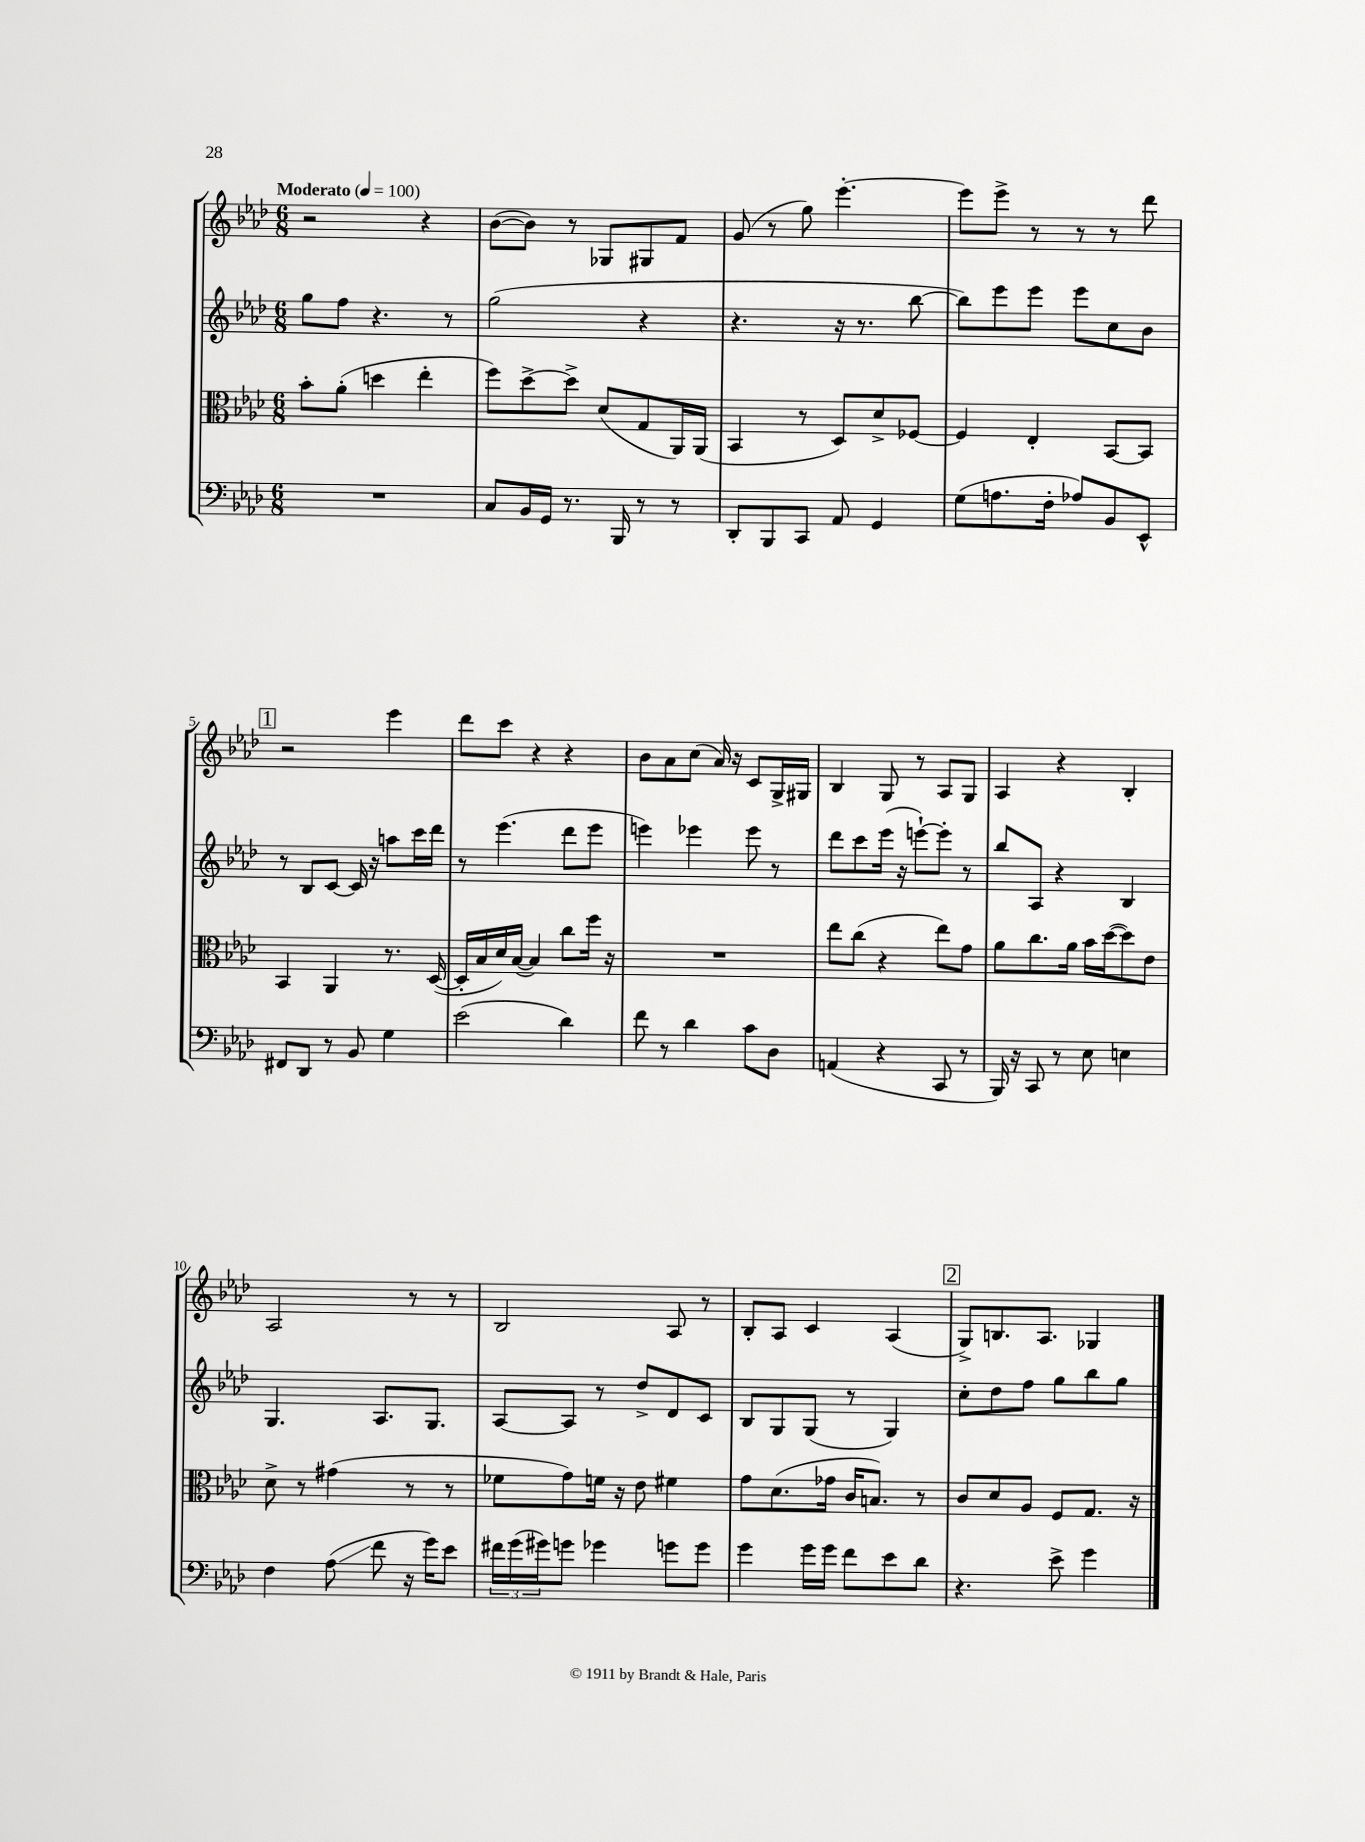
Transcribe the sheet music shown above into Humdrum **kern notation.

**kern	**kern	**kern	**kern
*staff4	*staff3	*staff2	*staff1
*clefF4	*clefC3	*clefG2	*clefG2
*k[b-e-a-d-]	*k[b-e-a-d-]	*k[b-e-a-d-]	*k[b-e-a-d-]
*M6/8	*M6/8	*M6/8	*M6/8
*MM100	*MM100	*MM100	*MM100
2.r	8b-'	8gg	2r
.	(8a-'	8ff	.
.	4dd	4.r	.
.	4ee-'	.	4r
.	.	8r	.
=	=	=	=
8C	8ff)	(2gg	([8b-
16BB-	[8dd-^	.	8b-])
16GG	.	.	.
8.r	8dd-^]	.	8r
.	(8d-	.	8G-
16BBB-	.	.	.
8r	8G	4r	8G#
8r	16AA-)	.	8f
.	(16AA-	.	.
=	=	=	=
8DD-'	4BB-	4.r	(8g
8BBB-	.	.	8r
8CC	8r	.	8gg)
8AA-	8D-)	16r	[4.eee-'
.	.	8.r	.
4GG	8d-^	.	.
.	[8F-	[8bb-	.
=	=	=	=
(8G	4F-]	8bb-])	8eee-]
8.A	.	8eee-	8eee-^
.	4E-'	8eee-	8r
16F'	.	.	.
8A-)	.	8eee-	8r
8BB-	[8BB-	8cc	8r
8EE-^^	8BB-]	8b-	8ddd-
=	=	=	=
8FF#	4BB-	8r	2r
8DD-	.	8B-	.
8r	4AA-	[8c	.
8BB-	.	16c]	.
.	.	16r	.
4G	8.r	8aa	4eee-
.	.	16ccc	.
.	([16D-	16ddd-	.
=	=	=	=
(2e-	16D-']	8r	8ddd-
.	16B-	.	.
.	16d-)	(4.eee-	8ccc
.	([16B-	.	.
.	4B-])	.	4r
4d-)	8cc	8ddd-	4r
.	16ff	8eee-	.
.	16r	.	.
=	=	=	=
8f	2.r	4eee)	8b-
8r	.	.	8a-
4d-	.	4eee-	(8cc
.	.	.	16a-)
.	.	.	16r
8c	.	8eee-	8c
8D-	.	8r	16G^
.	.	.	16G#
=	=	=	=
(4AA	8ee-	8ddd-	4B-
.	(8cc	8ccc	.
4r	4r	(16eee-	8G
.	.	16r	.
.	.	[8eee`)	8r
8CC	8ee-)	8eee']	8A-
8r	8g	8r	8G
=	=	=	=
16BBB-)	8a-	8bb-	4A-
16r	.	.	.
8CC	8.cc	8A-	.
8r	.	4r	4r
.	16a-	.	.
8E-	16b-	.	.
.	([16dd-	.	.
4E	8dd-])	4B-	4B-'
.	8e-	.	.
=	=	=	=
4F	8d-^	4.G	2A-
.	8r	.	.
(8A-	(4g#	.	.
8f	.	8.A-	.
16r	8r	.	8r
16g)	.	8.G	.
8e-	8r	.	8r
=	=	=	=
24f#	8f-	[8A-	2B-
(24g	.	.	.
24g#)	.	.	.
8g	8g)	8A-]	.
4g-	16f	8r	.
.	16r	.	.
.	8e-	8dd-^	.
8g	4f#	8d-	8A-
8g	.	8c	8r
=	=	=	=
4g	8g	8B-	8B-'
.	(8.d-	8G	8A-
16g	.	(8G	4c
16g	16g-	.	.
8f	16c	8r	.
.	8.B)	.	.
8e-	.	4G)	(4A-
8d-	8r	.	.
=	=	=	=
4.r	8c	8cc'	8G^)
.	8d-	8dd-	8.B
.	8A-	8ff	.
.	.	.	8.A-
8e-^	8F	8gg	.
4g	8.G	8bb-	4G-
.	.	8gg	.
.	16r	.	.
==	==	==	==
*-	*-	*-	*-
